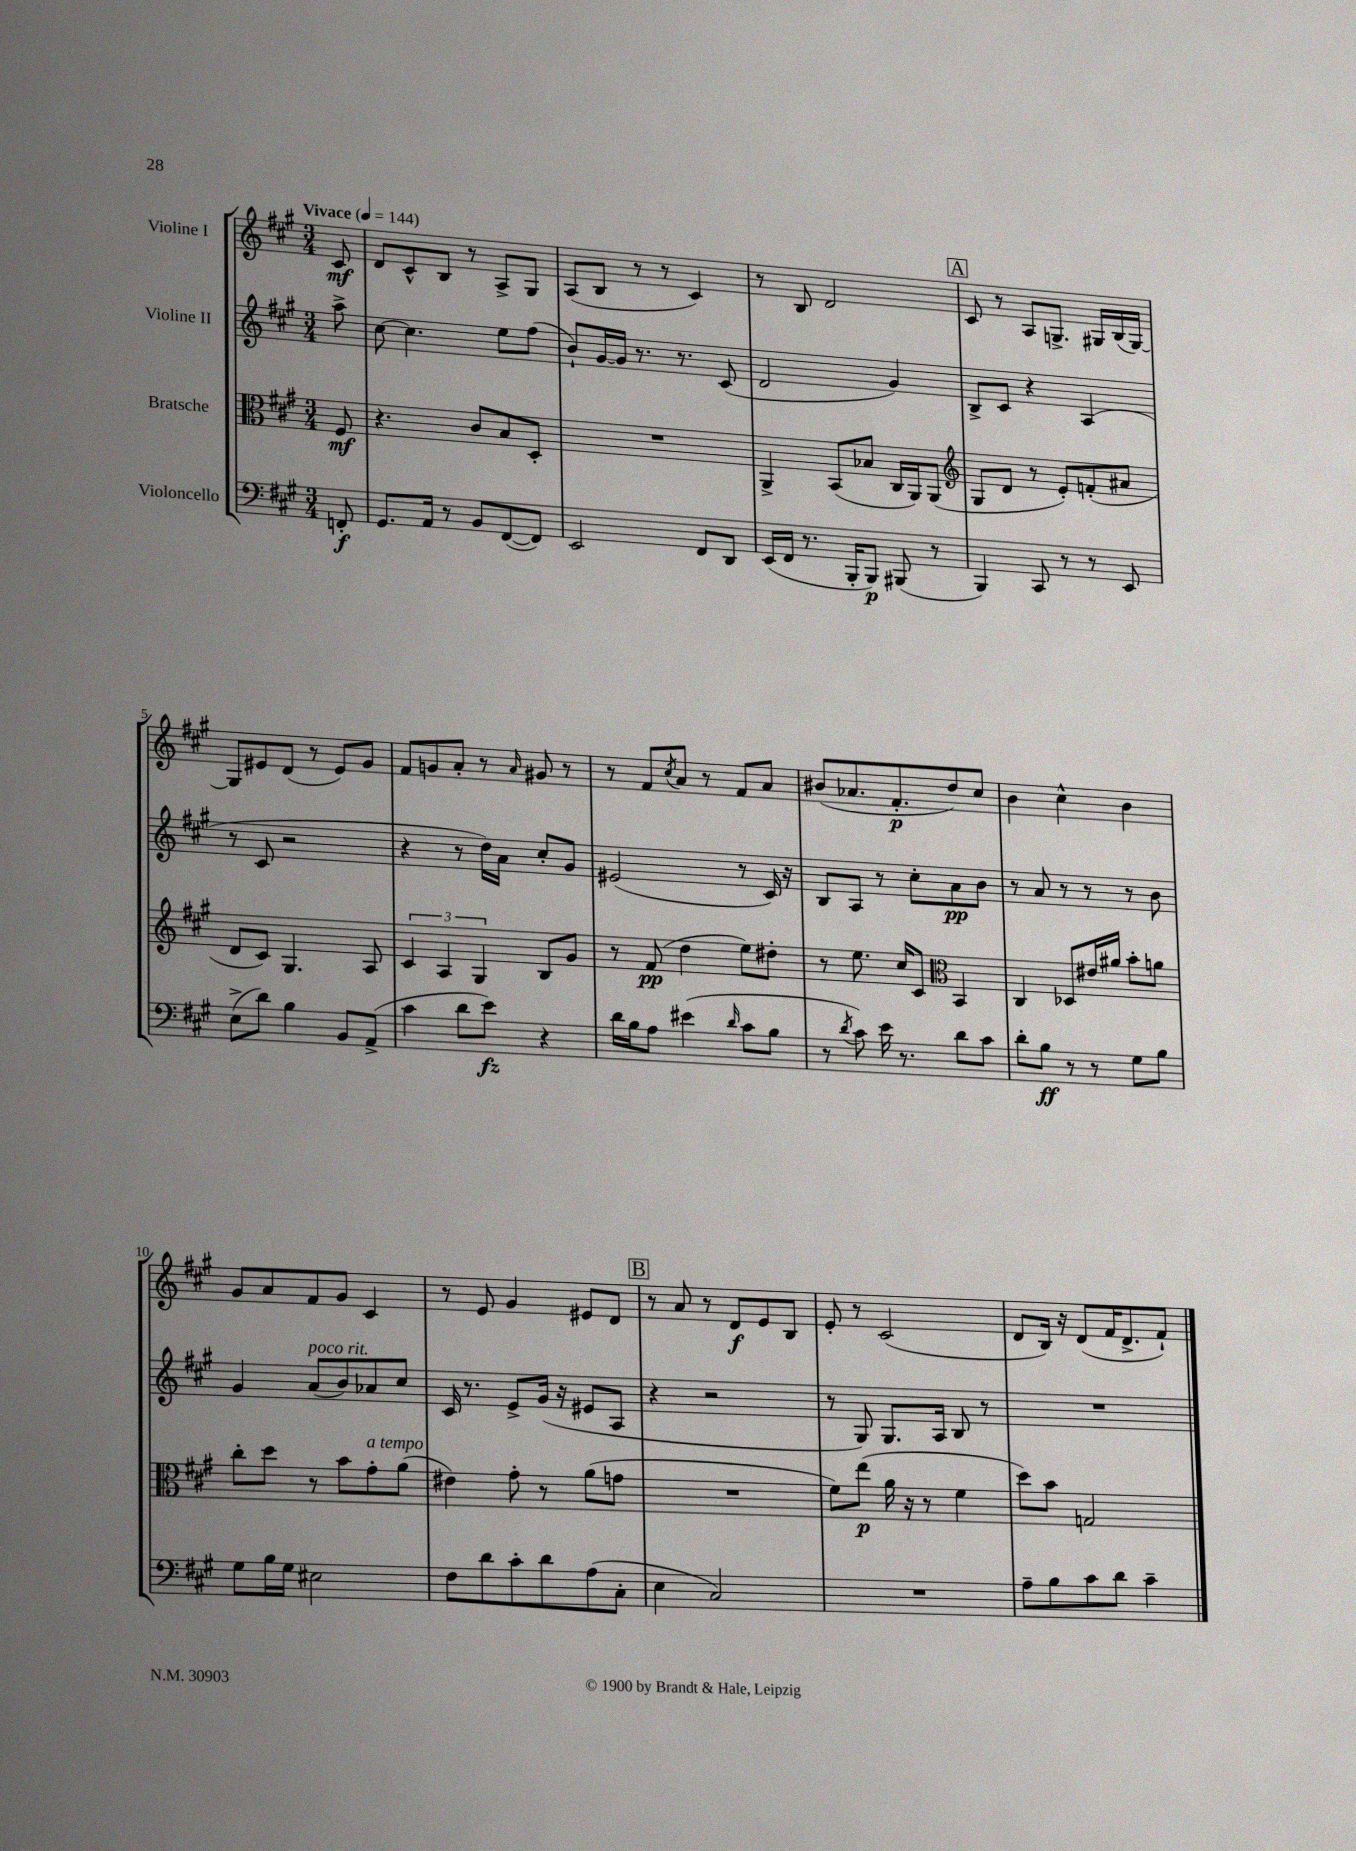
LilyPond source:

<<
\new StaffGroup <<
\new Staff = "s0" \with { instrumentName = "Violine I" } {
    \clef treble \key a \major \numericTimeSignature \time 3/4 \partial 8 \tempo "Vivace" 4 = 144
    cis'8\mf |
    d'8 cis'8-^ b8 r8 a8-> gis8 |
    a8( b8 r8 r8 cis'4) |
    r8 b8 d'2 |
    \mark \markup { \box "A" } cis'8 r8 a8 g8.-> gis16 b16( gis16~) |
    gis8 eis'8 d'8( r8 eis'8) gis'8 |
    fis'8 g'8 a'8-. r8 \grace { a'16 } gis'8 r8 |
    r8 fis'8 \acciaccatura { cis''8 } a'8 r8 fis'8 a'8 |
    bis'8( aes'8. fis'8.-.\p d''8) cis''8 |
    b'4 cis''4-^ b'4 |
    gis'8 a'8 fis'8 gis'8 cis'4 |
    r8 e'8 gis'4 eis'8 d'8 |
    \mark \markup { \box "B" } r8 a'8 r8 d'8\f e'8 b8 |
    e'8-. r8 cis'2( |
    d'8 b16) r16 d'8( fis'16 d'8.-> fis'8-!) \bar "|." |
}
\new Staff = "s1" \with { instrumentName = "Violine II" } {
    \clef treble \key a \major \numericTimeSignature \time 3/4 \partial 8
    a''8-> |
    cis''8~ cis''4. e''8 fis''8( |
    b'8-!) gis'16~ gis'16 r8. r8. cis'8( |
    d'2 gis'4) |
    \mark \markup { \box "A" } b8-> cis'8 r4 a4( |
    r8 cis'8 r2 |
    r4 r8 d''16) a'16 cis''8-. gis'8 |
    eis'2( r8 cis'16) r16 |
    b8 a8 r8 cis''8-. a'8\pp b'8 |
    r8 a'8 r8 r8 r8 b'8 |
    gis'4 a'8^\markup { \italic "poco rit." }( b'8) aes'8 cis''8 |
    cis'16 r8. e'8-> gis'16( r16 eis'8 a8 |
    \mark \markup { \box "B" } r4 r2 |
    r8 gis8) gis8. a16 b8 r8 |
    R2. \bar "|." |
}
\new Staff = "s2" \with { instrumentName = "Bratsche" } {
    \clef alto \key a \major \numericTimeSignature \time 3/4 \partial 8
    fis8\mf |
    r4. cis'8 b8 d8-. |
    R2. |
    a,4-> b,8( bes8 cis16 a,16) a,8( |
    \mark \markup { \box "A" } \clef treble gis8 d'8 r8 e'8-.) f'8-.( ais'8 |
    d'8 cis'8) gis4. a8 |
    \tuplet 3/2 { cis'4 a4 gis4 } b8 gis'8 |
    r8 fis'8\pp( d''4 e''8) dis''8-. |
    r8 e''8. cis''16 cis'8 \clef alto b,4 |
    cis4 des8 eis'16 ais'16 b'8-. a'8 |
    cis''8-. d''8 r8 b'8 gis'8-.^\markup { \italic "a tempo" } a'8( |
    eis'4) gis'8-. r8 a'8( g'8 |
    \mark \markup { \box "B" } R2. |
    fis'8) e''8\p( a'16 r16 r8 fis'4 |
    d''8) b'8 g2 \bar "|." |
}
\new Staff = "s3" \with { instrumentName = "Violoncello" } {
    \clef bass \key a \major \numericTimeSignature \time 3/4 \partial 8
    f,8-.\f |
    gis,8. a,16 r8 b,8 fis,8~( fis,8) |
    e,2 fis,8 d,8 |
    e,16( fis,16 r8. b,,16-. b,,8\p) bis,,8( r8 |
    \mark \markup { \box "A" } b,,4) cis,8 r8 r8 e,8 |
    e8->( d'8) b4 b,8 a,8->( |
    cis'4 d'8 e'8\fz) r4 |
    d'16 b16 a8 eis'4( \grace { d'16 } cis'8 b8 |
    r8 \acciaccatura { d'8 } cis'8) e'16 r8. d'8 cis'8 |
    d'8-. b8\ff r8 r8 gis8 b8 |
    gis8 b16 gis16 eis2 |
    fis8 d'8 cis'8-. d'8 a8( cis8-. |
    \mark \markup { \box "B" } e4 cis2) |
    R2. |
    a8-- b8 cis'8 d'8 cis'4-- \bar "|." |
}
>>
>>
